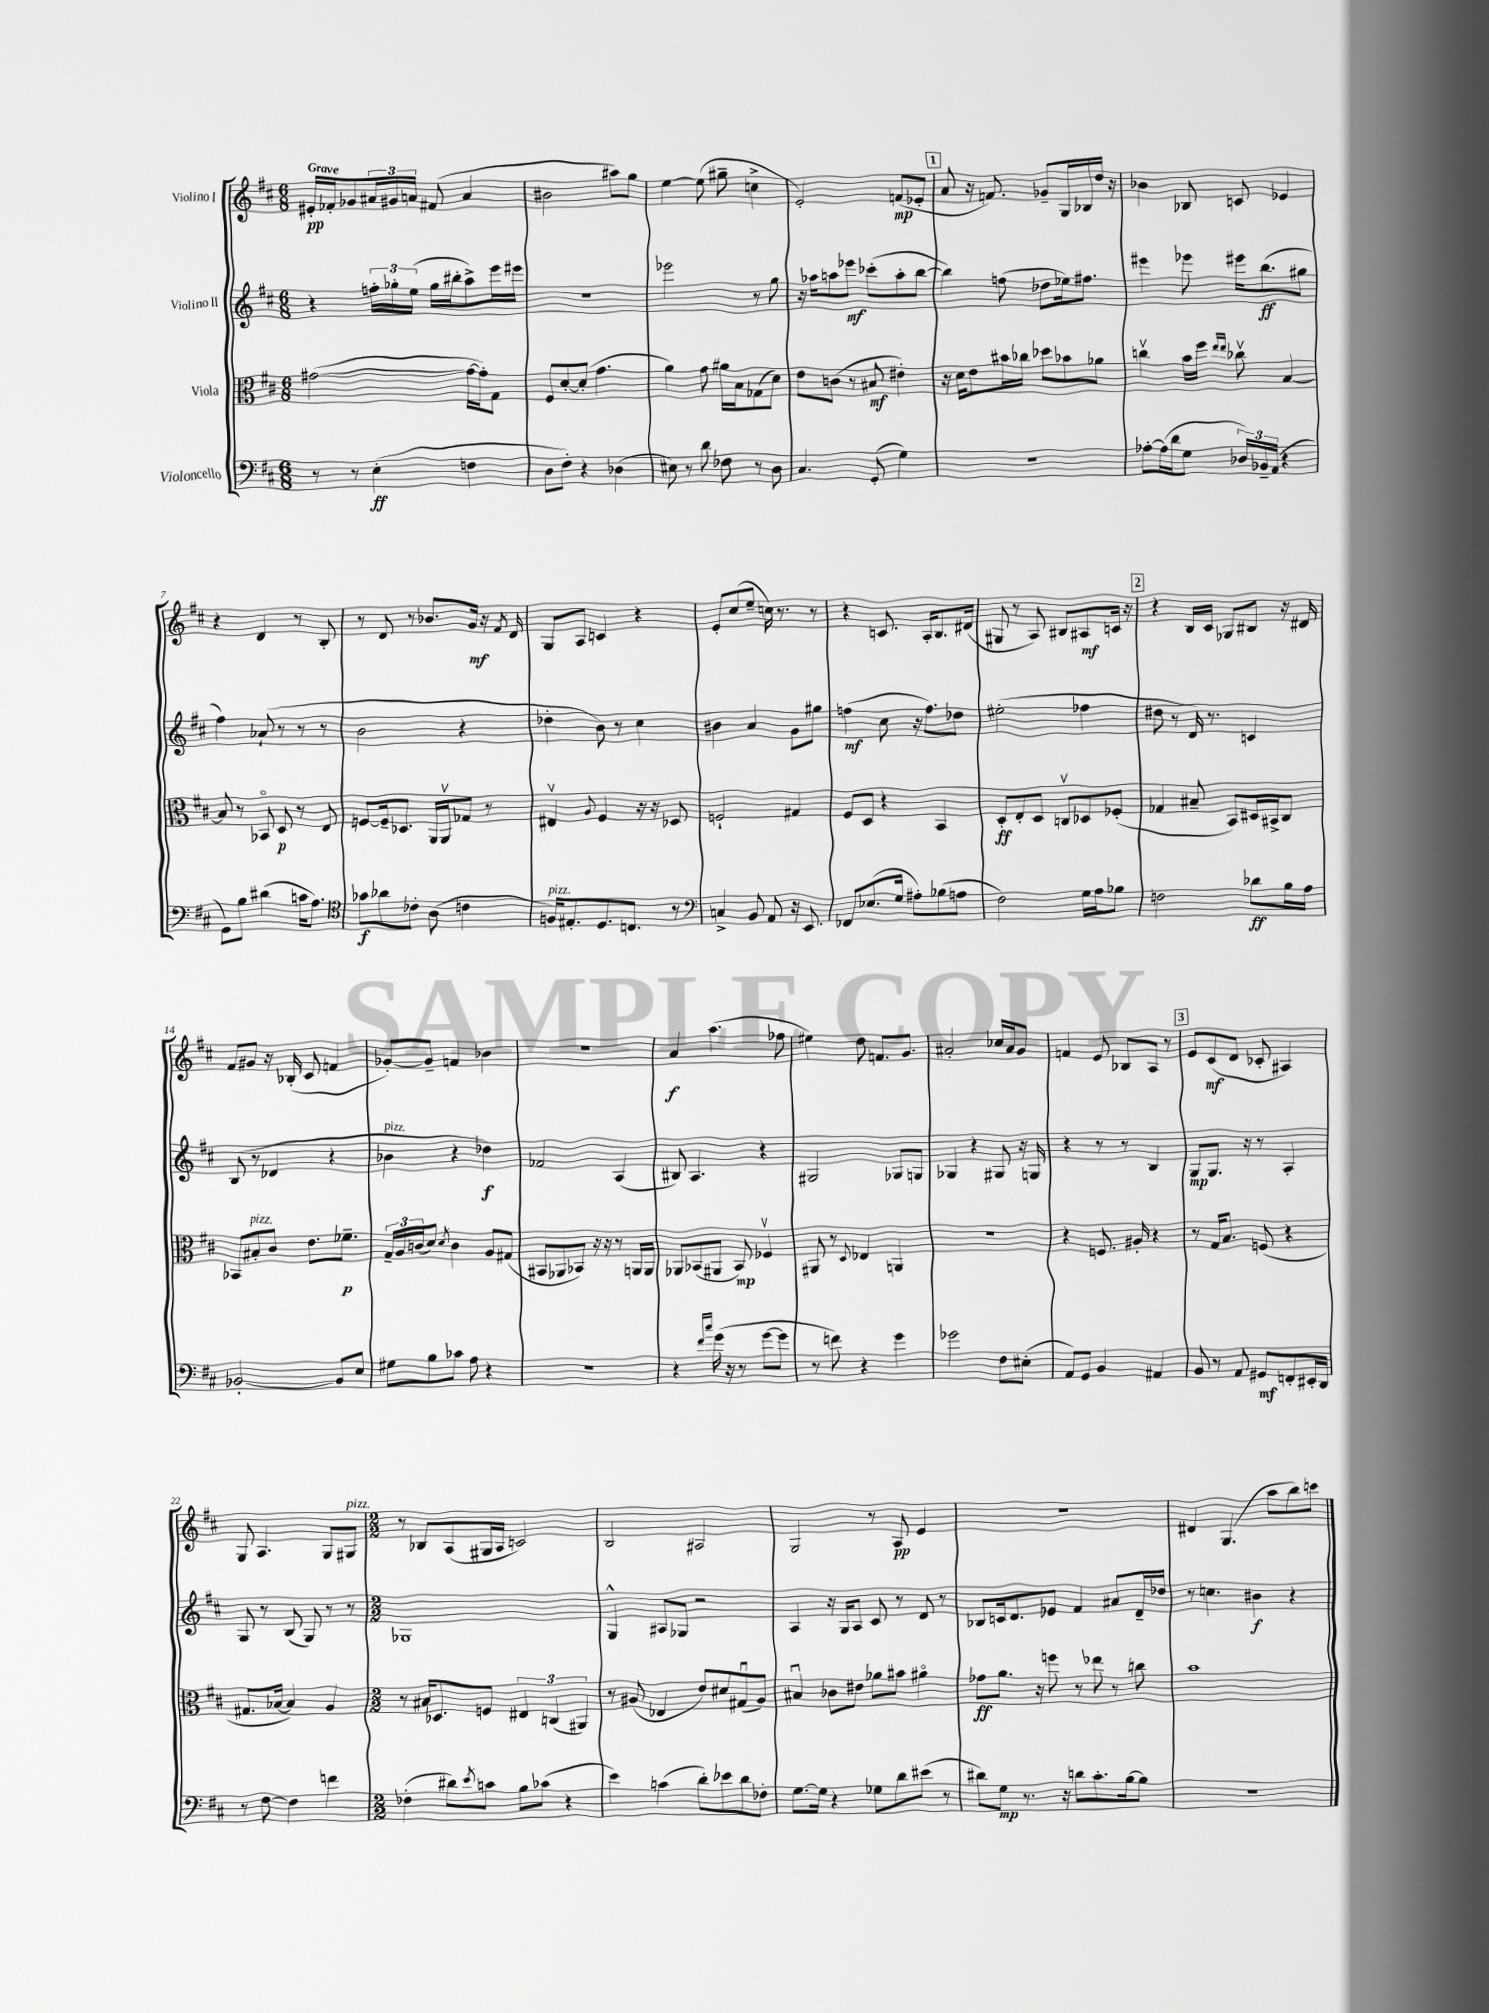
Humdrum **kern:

**kern	**kern	**kern	**kern
*staff4	*staff3	*staff2	*staff1
*clefF4	*clefC3	*clefG2	*clefG2
*k[f#c#]	*k[f#c#]	*k[f#c#]	*k[f#c#]
*M6/8	*M6/8	*M6/8	*M6/8
8r	([2g#	4r	16e#'
.	.	.	16f-'
8r	.	.	8g-
(4E'	.	24ff'	24a#
.	.	24gg-'	24g#
.	.	(24ee	24a
.	.	16gg-	(8f#
.	.	16bb#'	.
4F	16g#_	8aa^)	4a
.	16g#'])	.	.
.	8G	16eee	.
.	.	16eee#	.
=	=	=	=
8D	8F#	2.r	2b#
8F#')	[8d'	.	.
4r	(8d']	.	.
.	4.g	.	.
(4D-	.	.	8aa#)
.	.	.	8gg
=	=	=	=
8E#)	4a)	2eee-	[4ee
8r	.	.	.
8d	8g	.	(8ee]
8F-	16a#	.	8gg#~
.	16B	.	.
8r	(8G-	8r	4cc^
8D	8d)	8gg	.
=	=	=	=
4.C#	8e	16r	2e')
.	.	16aa-	.
.	(8c	8aa	.
.	8r	8eee-	.
(8GG'	8B#	(8ccc-'	.
4G)	4e#')	8aa'	(8f
.	.	[8bb	8e-'
=	=	=	=
2.r	16r	4bb])	8a
.	16d	.	.
.	8e	.	16r
.	.	.	8.f)
.	16b#	(8ff	.
.	16cc-	.	.
.	8dd-	8dd-	8g-~
.	8b-	16ee-)	16G
.	.	8.ff#	16B-
.	8a-	.	16dd
.	.	.	16r
=	=	=	=
[8A-'	4ccv	4eee#	4b-
(16A-]	.	.	.
16d	.	.	.
8G	16b	8eee-	8B-
.	16ff#	.	.
.	16qqee	.	.
.	16qqee	.	.
24D-)	8cc-v	16eee#	8c
24BB-~	.	.	.
.	.	(8.bb	.
(24AA	.	.	.
4r	[4B	.	4e-
.	.	8gg#	.
=	=	=	=
8GG)	8B]	4ff#)	4r
8B	8r	.	.
(4d#	8BB-o	(8a-`	4d
.	8D	8r	.
16c	8r	8r	8r
8.A)	.	.	.
.	8E	8r	8B'
=	=	=	=
*clefC4	*	*	*
8g-	[8F	2b	8r
8a-	16F~]	.	8d
.	8.D-	.	.
8c-'	.	.	8r
(8A	16AA	.	8.b-
.	16AAv	.	.
4c	8G-	4r	.
.	.	.	16g
.	8r	.	16r
.	.	.	8qf#
.	.	.	16d
=	=	=	=
16F)	4E#v	4dd-'	8G
8.E#'	.	.	.
.	.	.	8A
.	8qqA	.	.
8.D	4F#	8b)	4c
.	.	8r	.
8.C	.	.	.
.	16r	4cc#	4r
.	16r	.	.
8r	8D-	.	.
=	=	=	=
*clefF4	*	*	*
4C^	2F`	4b#	8e'
.	.	.	(8cc#
8BB	.	4a	8ee~
8AA	.	.	16cc)
.	.	.	8.r
16r	4G#	8g	.
8.EE	.	.	.
.	.	8gg#	8r
=	=	=	=
8FF-	8F#	(4ff	4r
(8.E-	8D	.	.
.	4r	8cc#	8.c
16G	.	.	.
8A#')	.	16r	.
.	.	8.ff)	16A'
(8B-	4BB	.	8.B
8A	.	8dd-	.
.	.	.	(16d#
=	=	=	=
2F#)	8D'	(2ee#'	8G#
.	8E'	.	8r
.	8D	.	8A)
.	8Cv	.	8B#
16G	8D-	4ff-	8A#
16A	.	.	.
8B-	(8F-'	.	16c
.	.	.	16r
=	=	=	=
2F	4G-	8dd#	4r
.	.	8r	.
.	8B#~	16d)	16B
.	.	8.r	16c#
.	8BB)	.	8G-
8d-	16D#	4c	8B#
.	16BB#^	.	.
16B	8C#	.	16r
16A	.	.	16d#
=	=	=	=
[2BB-'	8BB-	(8B	8f#
.	8B#'	8r	8g#
.	8c#	4d-	16r
.	.	.	(16B-'
.	8.e	.	8c#
8BB-]	.	4r	4f
.	8.f-~	.	.
8E	.	.	.
=	=	=	=
8G#	24G~	4b-	[8g-')
.	24A	.	.
.	(24c	.	.
8B	8d)	.	8g-~]
.	8qd	.	.
8c-	4c	4r	4f
8A	.	.	.
4r	8A	4dd-)	4b-
.	(8G#	.	.
=	=	=	=
2.r	8BB#	2f-	2.r
.	8AA-	.	.
.	8BB-)	.	.
.	16r	.	.
.	16r	.	.
.	8r	(4A	.
.	16AA	.	.
.	16AA	.	.
=	=	=	=
4r	8AA-	8B#)	4a
.	(8BB-	4.A	.
16qqf#	.	.	.
16qqcc#	.	.	.
(16g	8AA#	.	(4.aa
16r	.	.	.
8r	8BB-)	.	.
[8g	4F-v	4r	.
8g]	.	.	8ff-
=	=	=	=
8r	8AA#	2G#	4ee#)
8f)	8r	.	.
.	8qqD	.	.
4r	4E-	.	8dd
.	.	.	8.f
4g	4AA	8G-	.
.	.	.	8.g
.	.	8G	.
=	=	=	=
2g-	2.r	4G-	2a#'
.	.	4r	.
8F#	.	8G#	16cc-
.	.	.	16a#
(8E#'	.	16r	8g
.	.	16G	.
=	=	=	=
8AA)	4r	4r	4f
8GG	.	.	.
4BB	8.F	8r	8e
.	.	8r	8B-
.	16A#'	.	.
4AA#	4r	4B	8A
.	.	.	8r
=	=	=	=
8BB	8r	8G	8e
8r	16G	8.G	(8c#
.	8.B	.	.
8AA	.	.	8d
.	.	16r	.
8GG#	(8F	8r	8c-'
8FF'	4r	4A'	4A#)
16EE#'	.	.	.
16DD	.	.	.
=	=	=	=
8r	8.G#	8G	8G
[8F#	.	8r	4.A
.	[16B-	.	.
4F#]	4B-])	(8B	.
.	.	8G)	.
4f	4A	8r	8G
.	.	8r	8G#
=	=	=	=
*M2/2	*M2/2	*M2/2	*M2/2
(4F-'	8r	1G-	8r
.	16B#	.	8B-
.	8.D-	.	.
8d#)	.	.	(8A
8qe	.	.	.
8c	8F	.	16G#
.	.	.	16A
8B	6E#	.	2c)
(8c-	.	.	.
.	(6C	.	.
4r	.	.	.
.	6AA#)	.	.
=	=	=	=
4e)	8r	4G^^	2B
.	(8A#	.	.
(4c	4E-	8A#	.
.	.	8G-	.
8d')	8e)	2r	2A#
8e-	8d#	.	.
8d	(8G#u	.	.
8F-'	8A#)	.	.
=	=	=	=
[8.G	4B#u	4A	2G
16G]	.	.	.
4r	8c-	16r	.
.	.	16G	.
.	8e#	8A	.
8G-	8a-	8c#	8r
8d	8b#	8r	8A
(8e#	4a#o	8d	4e
8r	.	8r	.
=	=	=	=
8d#)	8g-	8B-	1r
8G	8.a	16c	.
.	.	8.d	.
8.r	.	.	.
.	16r	.	.
.	8ff	8e-	.
16r	.	.	.
8d	8r	4f#	.
8.c#'	8ee-	.	.
.	8r	8a#	.
[16B	.	.	.
8B]	8cc	16d~	.
.	.	16dd-	.
=	=	=	=
1r	1b	8r	4d#
.	.	4.cc	.
.	.	.	(4.G
.	.	4b#	.
.	.	.	8aa
.	.	4r	8bb)
.	.	.	8ccc
==	==	==	==
*-	*-	*-	*-
